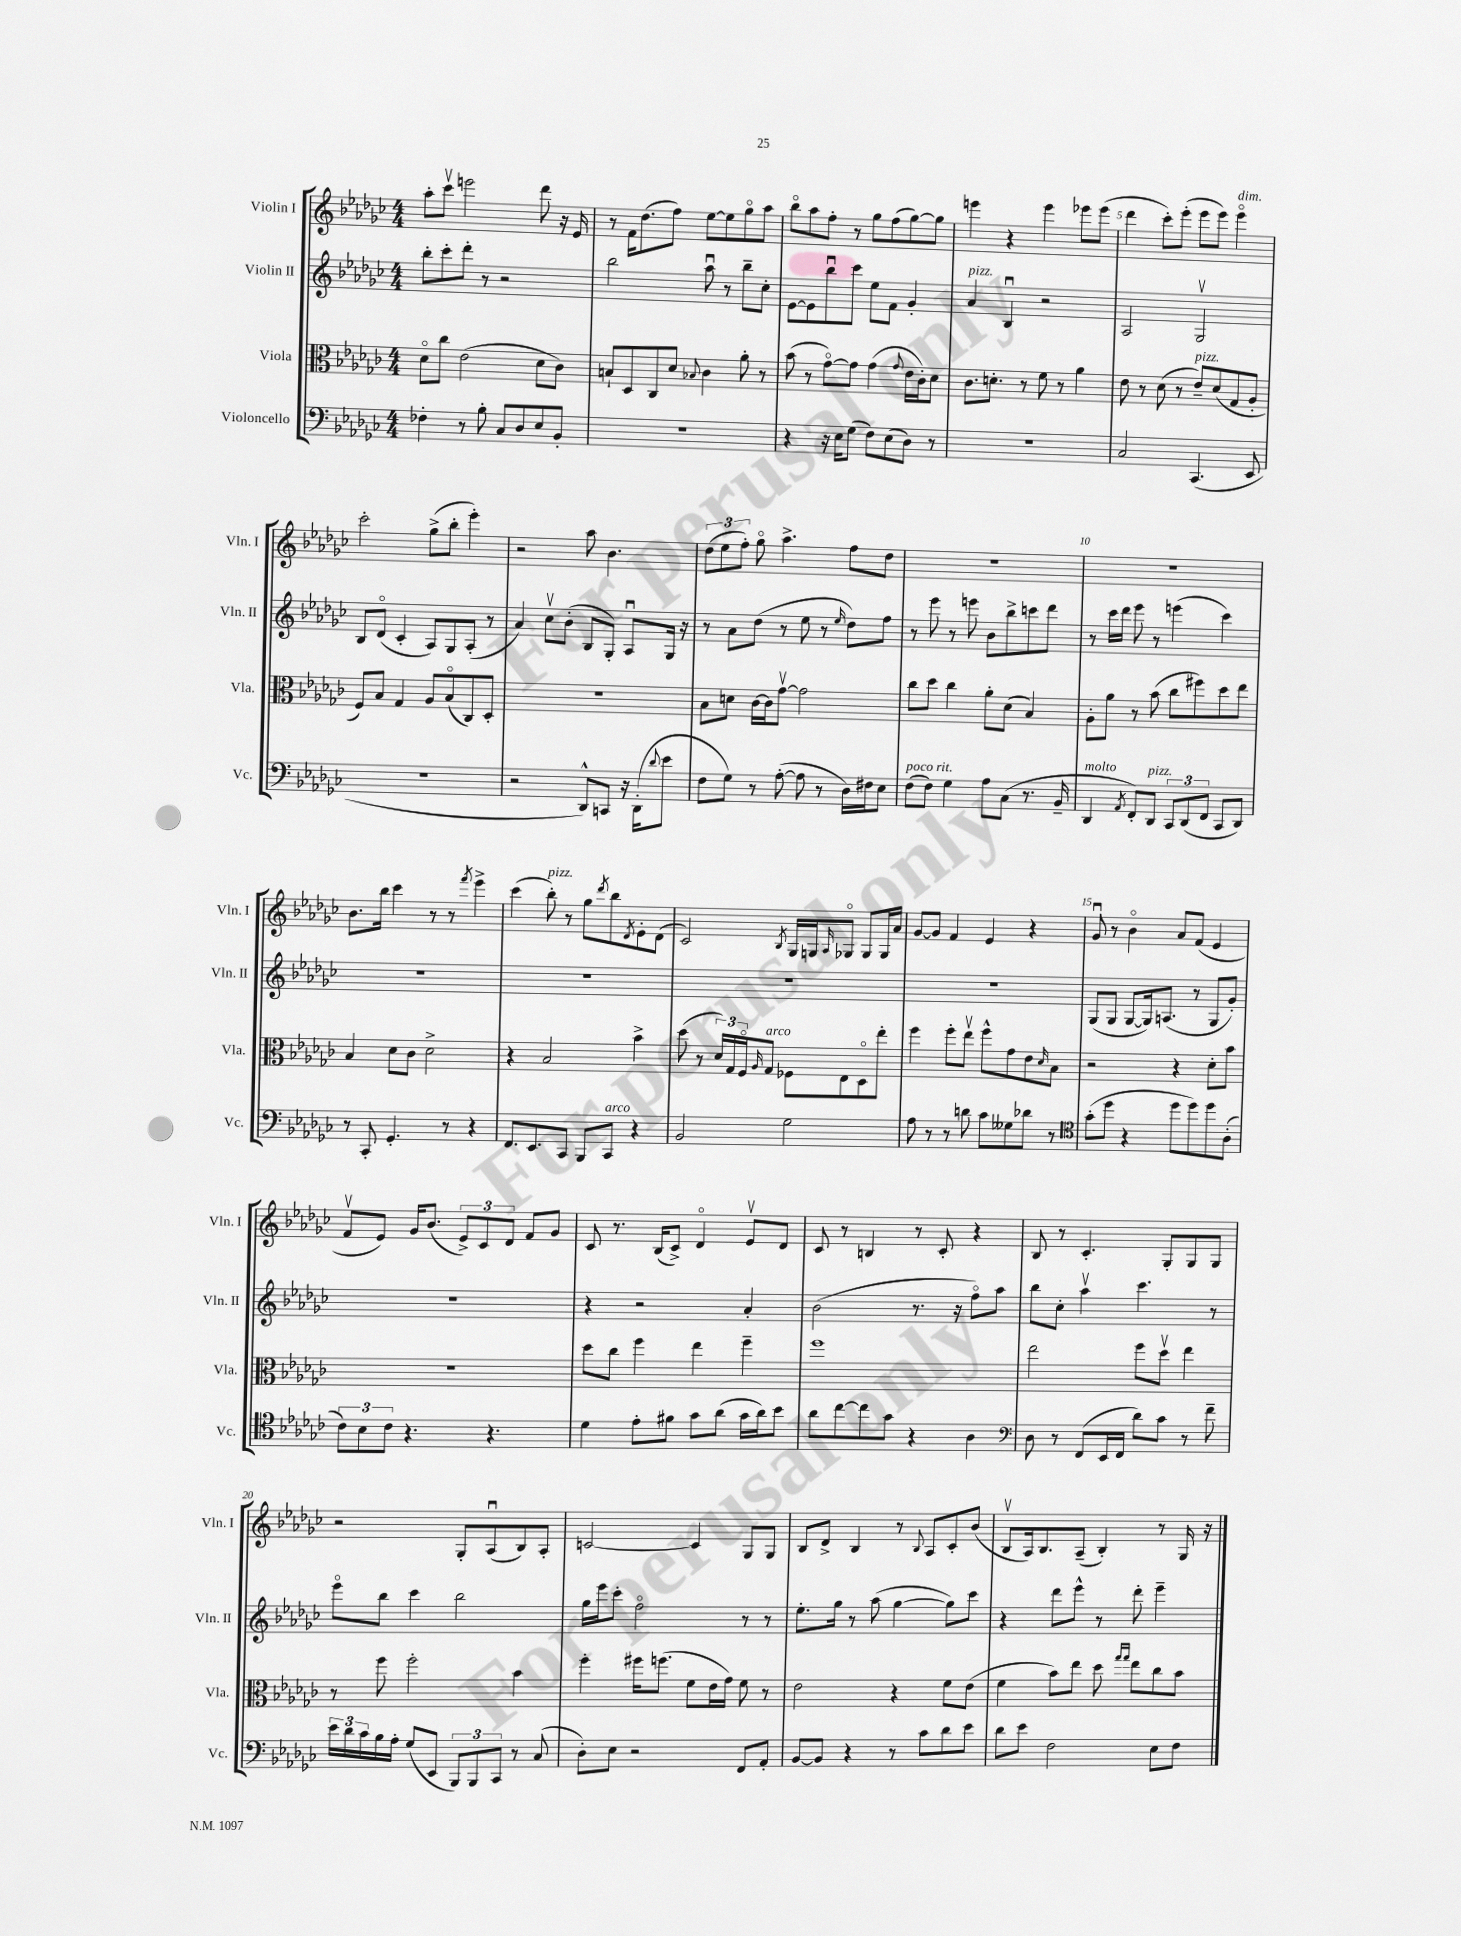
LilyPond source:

<<
\new StaffGroup <<
\new Staff = "s0" \with { instrumentName = "Violin I" shortInstrumentName = "Vln. I" } {
    \clef treble \key ges \major \numericTimeSignature \time 4/4
    aes''8-. ces'''8\upbow e'''2 des'''8 r16 ees'16 |
    r8 f'16 des''8.( f''8) ees''8~ ees''8 ges''8\flageolet aes''8 |
    bes''8\flageolet aes''8 f''8-. r8 ges''8 f''8( ges''8~) ges''8 |
    e'''4 r4 e'''4 ees'''8 ees'''8( |
    des'''4 ces'''8-.) ees'''8-.( ees'''8 ees'''8) ees'''4\flageolet^\markup { \italic "dim." } |
    ces'''2-. ges''8->( bes''8-. ees'''4-.) |
    r2 aes''8 bes'4. |
    \tuplet 3/2 { des''8( ees''8 f''8-.) } ges''8\flageolet aes''4.-> f''8 des''8 |
    R1 |
    R1 |
    bes'8. bes''16 ces'''4 r8 r8 \acciaccatura { f'''8 } ees'''4-> |
    ces'''4( bes''8-.^\markup { \italic "pizz." }) r8 ges''8 \acciaccatura { des'''8 } bes''8 \acciaccatura { des'8 } ees'8-. des'8( |
    ces'2) \acciaccatura { bes8 } ges16 g16 \grace { aes16 } ges8\flageolet ges8 ges16 aes'16 |
    ges'8~ ges'8 f'4 ees'4 r4 |
    ges'8\downbow r8 bes'4\flageolet aes'8 f'8( ees'4 |
    f'8\upbow ees'8) ges'16 bes'8.( \tuplet 3/2 { ees'8->) ces'8 des'8 } f'8 ges'8 |
    ces'8 r8. bes16( ces'8->) des'4\flageolet ees'8\upbow des'8 |
    ces'8 r8 b4 r8 ces'8-. r4 |
    bes8 r8 ces'4.-. ges8-. ges8 ges8 |
    r2 ges8-. aes8\downbow( bes8) aes8-. |
    c'2~ c'4 ges8 ges8 |
    bes8 des'8-> bes4 r8 \appoggiatura { bes8 } aes8 ces'8-. bes'8( |
    bes8\upbow aes16) bes8. aes8--( bes4-.) r8 ges16 r16 \bar "|." |
}
\new Staff = "s1" \with { instrumentName = "Violin II" shortInstrumentName = "Vln. II" } {
    \clef treble \key ges \major \numericTimeSignature \time 4/4
    bes''8-. ces'''8-. des'''8-. r8 r2 |
    bes''2 aes''8\downbow r8 bes''8-- ces''8-. |
    ees'8~ ees'8 bes''8\downbow ces'''8 ees''8 f'8 ges'4-. |
    aes'4^\markup { \italic "pizz." } bes4\downbow r2 |
    aes2 ges2\upbow |
    bes8 des'8\flageolet( ces'4-. aes8) ges8 aes8-.( r8 |
    aes'4) ces''8\upbow bes'8-.( bes8 ges8-.) aes8\downbow ges16 r16 |
    r8 aes'8 des''8( r8 ees''8 r8 \grace { ees''16 } des''8) f''8 |
    r8 ees'''8 r8 e'''8 bes'8 bes''8-> c'''8 des'''8 |
    r8 ces'''16 des'''16 ees'''8 r8 e'''4( ces'''4) |
    R1 |
    R1 |
    R1 |
    R1 |
    ges8( ges8 ges8~ ges16) a8.( r8 ges8 ges'8-.) |
    R1 |
    r4 r2 aes'4-. |
    bes'2( r8. r16 f''8\flageolet) aes''8 |
    bes''8 ces''8-. aes''4\upbow ces'''4. r8 |
    ees'''8\flageolet bes''8 ces'''4 bes''2 |
    ges''16 ees'''16 ces'''8-. f''2\flageolet r8 r8 |
    ees''8.-. ges''16 r8 aes''8( ges''4~ ges''8) ces'''8 |
    r4 des'''8 ees'''8-^ r8 des'''8-. ees'''4-- \bar "|." |
}
\new Staff = "s2" \with { instrumentName = "Viola" shortInstrumentName = "Vla." } {
    \clef alto \key ges \major \numericTimeSignature \time 4/4
    des'8\flageolet ces''8 ees'2( des'8 ces'8) |
    b8-! des8 ces8 des'8 \appoggiatura { bes8 } ces'4 aes'8-. r8 |
    bes'8( r8 ges'8~\flageolet) ges'8 ges'4( \appoggiatura { ges'8 } ees'16 ces'16-.) des'8 |
    ces'8. d'8.-. r8 f'8 r8 aes'4 |
    ees'8 r8 des'8( r8 ees'8--^\markup { \italic "pizz." }) des'8( ges8 aes8-. |
    f8) bes8 ges4 aes8 bes8\flageolet( ces8) des8-. |
    r1 |
    bes8 d'8 ces'16~ ces'16 ges'8~\upbow ges'2 |
    ces''8 des''8 ces''4 aes'8-. des'8( bes4) |
    aes8-. aes'8 r8 bes'8( ces''8 fis''8) des''8 ees''8 |
    bes4 des'8 ces'8 des'2-> |
    r4 bes2 bes'4-> |
    des''8( r8 \tuplet 3/2 { des'16) ges16 f16\flageolet } \grace { aes16 } ges8^\markup { \italic "arco" } fes8 ees8 des8\flageolet ees''8-. |
    f''4 f''8-. ees''8\upbow f''8-^ ges'8 ees'8 \grace { des'16 } bes8 |
    r2 r4 des'8-. bes'8 |
    R1 |
    des''8 ces''8 f''4 ees''4 f''4-- |
    f''1 |
    ees''2 f''8 des''8\upbow ees''4 |
    r8 f''8 f''2-. bes'4 |
    f''4-. fis''16 f''8.( f'8 ees'16 ges'16) f'8 r8 |
    ees'2 r4 f'8 ees'8( |
    f'4 bes'8) ees''8 des''8 \grace { ges''16 ges''16 } ees''8 ces''8 bes'8 \bar "|." |
}
\new Staff = "s3" \with { instrumentName = "Violoncello" shortInstrumentName = "Vc." } {
    \clef bass \key ges \major \numericTimeSignature \time 4/4
    fes4-. r8 bes8-. ces8 des8 ees8 bes,8-. |
    R1 |
    r4 r16 ees16 ges8( f8) ees8( des8) r8 |
    r1 |
    ces2 ces,4.( ees,8 |
    R1 |
    r2 des,8-^) c,8 r16 des,16-.( \appoggiatura { des'8 } ees'8 |
    f8 ges8) r8 aes8~-.( aes8 r8 des16) fis16 ees8 |
    f8^\markup { \italic "poco rit." }( f8) ges4 aes8 ces8( r8. bes,16-- |
    des,4^\markup { \italic "molto" } \acciaccatura { aes,8 } f,8-.) des,8^\markup { \italic "pizz." } \tuplet 3/2 { ces,8 des,8( f,8 } ces,8 des,8) |
    r8 ces,8-. ges,4.-. r8 r4 |
    f,8. ees,8. ces,8 bes,,8 ces,8^\markup { \italic "arco" } r4 |
    bes,2 ges2 |
    aes8 r8 r8 d'8 ces'8 geses8 des'8 r8 |
    \clef tenor ges'8-.( des''8 r4 des''8 des''8) des''8 aes8-.( |
    \tuplet 3/2 { ces'8) bes8 ces'8 } r4. r4. |
    des'4 ees'8-. fis'8 ges'8 aes'8( ges'16 aes'16) bes'8 |
    aes'8 ces''8~ ces''8 ges'8 r4 aes4 |
    \clef bass des8 r8 f,8( ees,16 f,16 des'8) ces'8 r8 f'8-- |
    \tuplet 3/2 { ees'16 des'16 ces'16 } bes16 aes16-. ges8( ees,8 \tuplet 3/2 { bes,,8) bes,,8 ces,8 } r8 ces8( |
    des8-.) ees8 r2 f,8 aes,8-. |
    bes,8~ bes,8 r4 r8 ces'8 des'8 ees'8 |
    des'8 ees'8 f2 ees8 f8 \bar "|." |
}
>>
>>
\layout { \context { \Score \override BarNumber.break-visibility = ##(#f #t #t) barNumberVisibility = #(every-nth-bar-number-visible 5) } }
